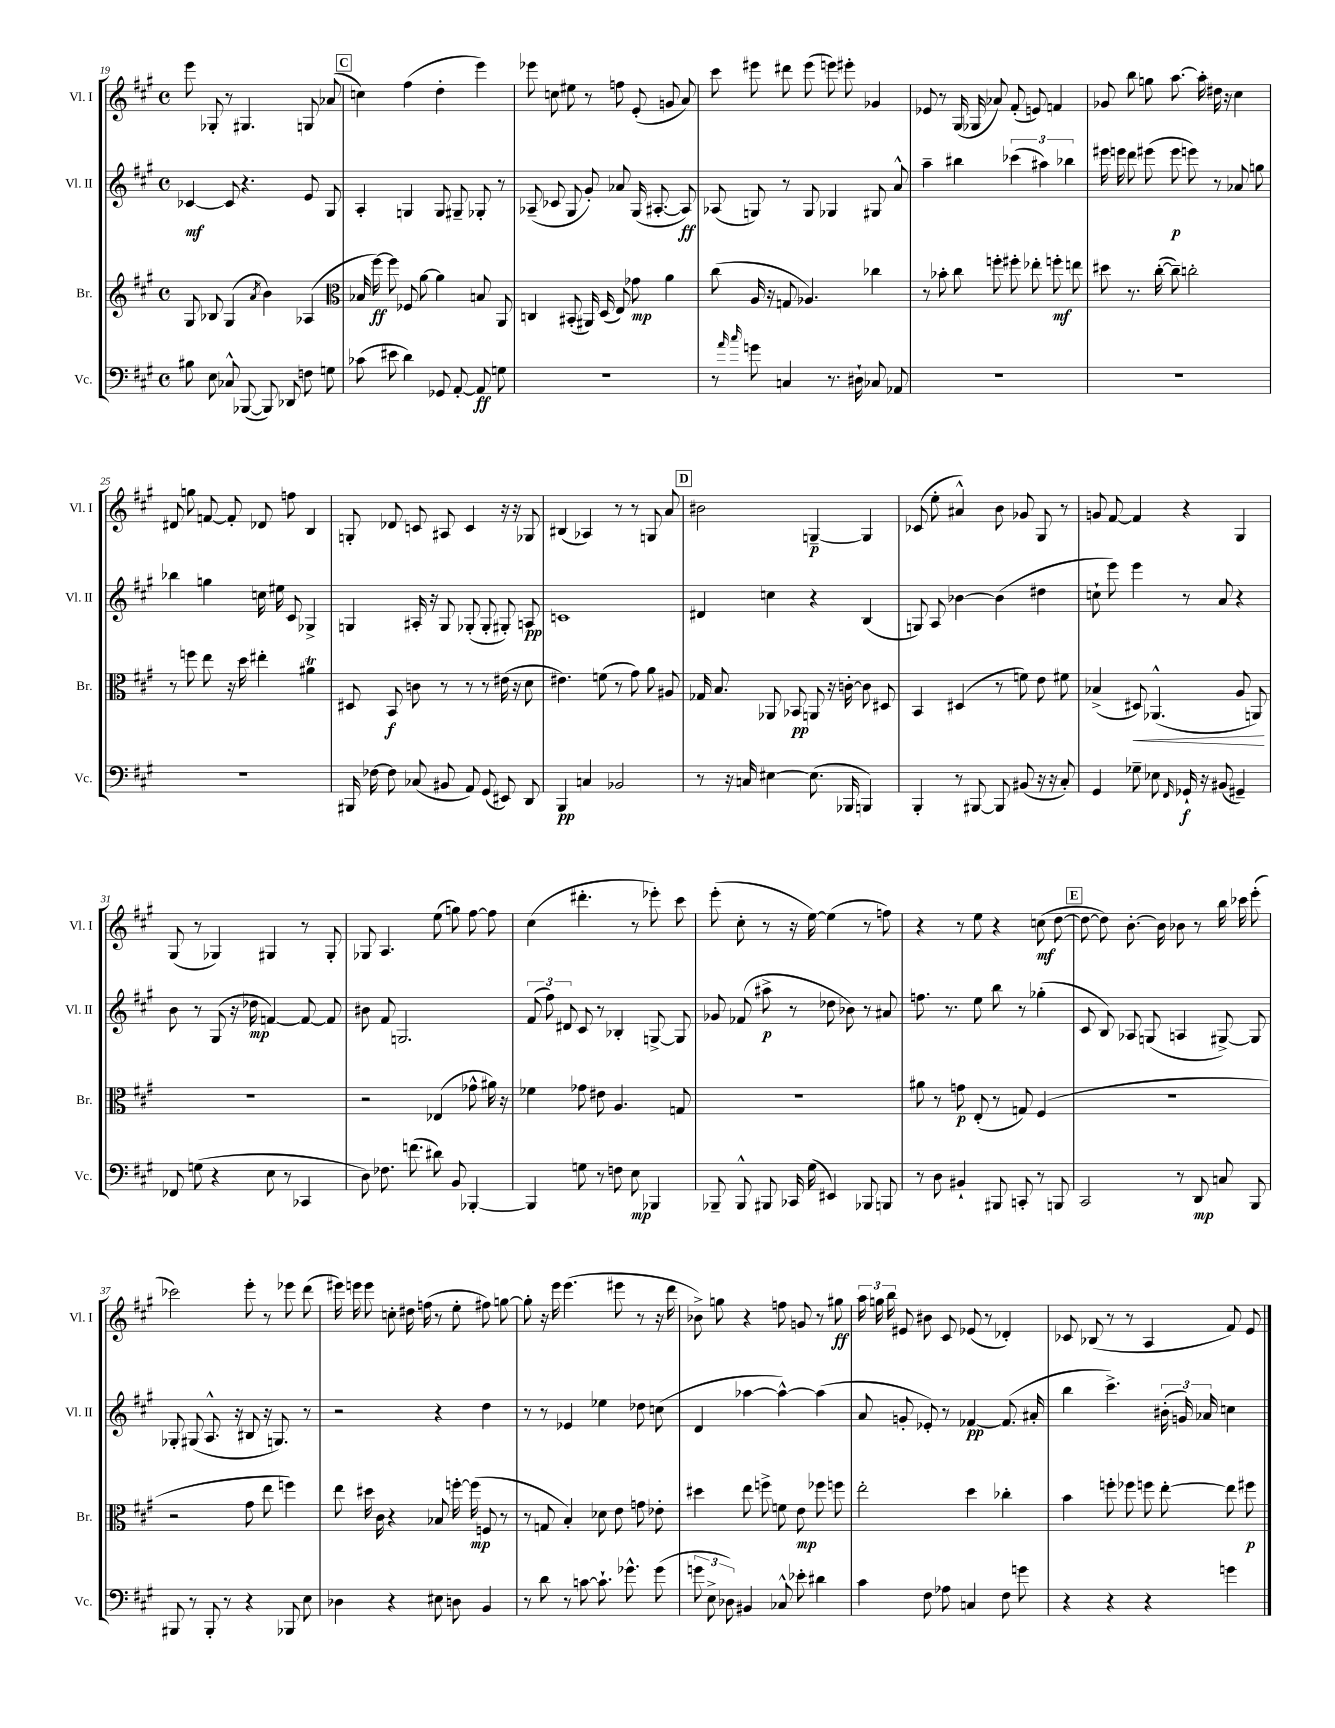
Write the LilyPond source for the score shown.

<<
\new StaffGroup <<
\new Staff = "s0" \with { instrumentName = "Vl. I" shortInstrumentName = "Vl. I" } {
    \clef treble \key a \major \defaultTimeSignature \time 4/4
    \autoBeamOff e'''8 ges8-. r8 gis4. g8 aes'8( |
    \mark \markup { \box "C" } c''4) fis''4( d''4-. e'''4) |
    ees'''8 c''8 eis''8 r8 f''8 e'8-.( g'8 a'8) |
    cis'''8 eis'''8 dis'''8 eis'''8( e'''8) eis'''8-. ges'4 |
    ees'8 r8 gis16( ges16 aes'8) fis'8-.( e'8) f'4 |
    ges'8 b''8 g''8 a''8.~ a''16-. dis''16 r16 cis''4 |
    dis'8 g''8 f'8~ f'8-. des'8 f''8 b4 |
    g8-. des'8 c'8 ais8 c'4 r16 r16 ges8 |
    bis4( aes4) r8 r8 g8 a'8 |
    \mark \markup { \box "D" } bis'2 g4~--\p g4 |
    ces'8( e''8-. ais'4-^) b'8 ges'8 gis8 r8 |
    g'8 fis'8~ fis'4 r4 gis4 |
    gis8( r8 ges4) gis4 r8 gis8-. |
    ges8 a4. e''8( g''8) fis''8~ fis''8 |
    cis''4( dis'''4.-. r8 ees'''8-.) cis'''8 |
    e'''8-.( cis''8-. r8 r16 e''16~) e''4( r8 f''8) |
    r4 r8 e''8 r4 c''8\mf( d''8~ |
    \mark \markup { \box "E" } d''8~ d''8) b'8.~-. b'16 bes'8 r8 b''16 ces'''16 e'''8-.( |
    ces'''2) e'''8-. r8 ees'''8 d'''8( |
    eis'''16) e'''16 e'''8 c''8-. dis''16 f''16( r8 e''8-. fis''8) g''8~ |
    g''8-. r16 e'''16 e'''4.( eis'''8 r8 r16 d'''16 |
    bes'8->) g''8 r4 f''8 g'8 r8 gis''8\ff |
    \tuplet 3/2 { a''16 g''16 b''16 } eis'8 bis'8 cis'8 ees'8( r8 des'4-.) |
    ces'8 bes8( r8 r8 a4 fis'8) e'8 \bar "|." |
}
\new Staff = "s1" \with { instrumentName = "Vl. II" shortInstrumentName = "Vl. II" } {
    \clef treble \key a \major \defaultTimeSignature \time 4/4
    \autoBeamOff ces'4~\mf ces'8 r4. e'8 gis8 |
    \mark \markup { \box "C" } a4-. g4 g8 gis8-- ges8-. r8 |
    aes8--( ces'8 gis8 gis'8-.) aes'8 gis16( ais8.~-. ais8\ff) |
    aes8( g8) r8 g8 ges4 gis8 a'8-^ |
    a''4-- bis''4 \tuplet 3/2 { ces'''4( ais''4) bes''4 } |
    eis'''16 e'''16 d'''8 eis'''8( eis'''8\p e'''8) r8 aes'8 g''8 |
    bes''4 g''4 c''16 eis''16 cis'8 ges4-> |
    g4 ais16-. r16 g8 ges8-.( ges8-. gis8-.) a8\pp |
    c'1 |
    \mark \markup { \box "D" } dis'4 c''4 r4 b4( |
    g8) a8 bes'4~ bes'4( dis''4 |
    c''8-! e'''8) e'''4 r8 a'8 r4 |
    b'8 r8 gis8( r16 des''16\mp f'4~) f'8~ f'8 |
    bis'8 fis'8 g2. |
    \tuplet 3/2 { fis'8( fis''8) dis'8 } cis'8 r8 bes4-. g8~-> g8 |
    ges'8 fes'8( ais''8->\p r8 des''8 bes'8) r8 ais'8 |
    f''8. r8. e''8 b''8 r8 ges''4-.( |
    \mark \markup { \box "E" } cis'8 b8) aes8 g8( a4 gis8~->) gis8 |
    ges8-. gis8( a8.-^ r16 bis8 r16 g8.) r8 |
    r2 r4 d''4 |
    r8 r8 ees'4 ees''4 des''8 c''8( |
    d'4 aes''4~ aes''4~-^) aes''4( |
    a'8 g'8-. ees'8-.) r8 fes'4~\pp fes'8.( ais'16-. |
    b''4 cis'''4.->) \tuplet 3/2 { bis'16-.( g'16) aes'16 } c''4 \bar "|." |
}
\new Staff = "s2" \with { instrumentName = "Br." shortInstrumentName = "Br." } {
    \clef treble \key a \major \defaultTimeSignature \time 4/4
    \autoBeamOff gis8 bes8 gis4( \acciaccatura { a'8 } b'4) aes4( |
    \mark \markup { \box "C" } \clef alto bes16 fis''16~\ff) fis''8 fes8 a'8~ a'4 b8 a,8 |
    c4 bis,8-.( ais,16) d16( e8) ges'8\mp a'4 |
    cis''8( a16 r16 g8 aes4.) ces''4 |
    r8 bes'8-. cis''8 f''8-. fis''8-. ees''8-. f''8-.\mf e''8 |
    dis''8 r8. cis''16~-.( cis''8--) c''2-. |
    r8 f''8 e''8 r16 d''16 eis''4-. ais'4\trill |
    dis8 b,8\f c'8 r8 r8 r8 eis'16( r16 d'8 |
    eis'4.) f'8( r8 gis'8) a'8 ais8 |
    \mark \markup { \box "D" } ges16 b8. aes,8 bes,8\pp a,8 r16 c'16~-. c'8 dis8 |
    b,4 dis4( r8 f'8) e'8 fis'8 |
    bes4->( dis8\<) aes,4.-^( a8 a,8\!) |
    R1 |
    r2 ees4( ges'8-^ ais'16) r16 |
    fes'4 ges'8 eis'8 a4. g8 |
    R1 |
    ais'8 r8 g'8\p e8-.( r8 g8) fis4( |
    \mark \markup { \box "E" } r1 |
    r2 gis'8 e''8 f''4) |
    e''8 dis''16 cis'16 r4 bes8 f''16~-. f''16\mp( f8 r8 |
    r8 g8 b4-.) des'8 e'8 g'8 ees'8-. |
    dis''4 e''8 f''8-> f'8 e'8\mp fes''8 f''8 |
    e''2-. d''4 ces''4-. |
    b'4 f''8-. fes''8 f''8 e''8~-. e''8 fis''8\p \bar "|." |
}
\new Staff = "s3" \with { instrumentName = "Vc." shortInstrumentName = "Vc." } {
    \clef bass \key a \major \defaultTimeSignature \time 4/4
    \autoBeamOff bis8 e8 ces8-^ bes,,8~( bes,,8) des,8 f8 g8 |
    \mark \markup { \box "C" } ces'8( eis'8 d'4) ges,8 a,8~-. a,8\ff g8 |
    r1 |
    r8 \grace { a'16 cis''16 } g'8 c4 r8. dis16-! ces8 aes,8 |
    R1 |
    R1 |
    R1 |
    bis,,16 fes16~ fes8 ces8( bis,8 a,8) gis,8( eis,8) d,8 |
    b,,4\pp c4 bes,2 |
    \mark \markup { \box "D" } r8 r16 c16 eis4~ eis8.( bes,,16 b,,4) |
    b,,4-. r8 bis,,8~ bis,,8 bis,8( r16 r16 cis8-.) |
    gis,4 ges8-- ees8 \grace { fis,16 } ges,16-!\f r16 bis,8( gis,4--) |
    fes,8 g8( r4 e8 r8 ces,4 |
    d8) fes8. f'8.( dis'8) b,8 bes,,4~-. |
    bes,,4 g8 r8 f8 e8\mp bes,,4 |
    bes,,8-- bes,,8-^ bis,,8 ces,16 gis16( eis,4) bes,,8 b,,8 |
    r8 d8 bis,4-! bis,,8 c,8-. r8 b,,8 |
    \mark \markup { \box "E" } cis,2 r8 d,8\mp c8 b,,8 |
    bis,,8 r8 bis,,8-. r8 r4 bes,,8 e8 |
    des4 r4 eis8 d8 b,4 |
    r8 d'8 r8 c'8~ c'8.-! ges'8.-^ ges'8( |
    \tuplet 3/2 { g'8 e8-> des8) } bis,4 ces8-^ ees'8-. dis'4 |
    cis'4 fis8 aes8 c4 fis8 g'8 |
    r4 r4 r4 g'4 \bar "|." |
}
>>
>>
\layout { \context { \Score currentBarNumber = #19 } }
